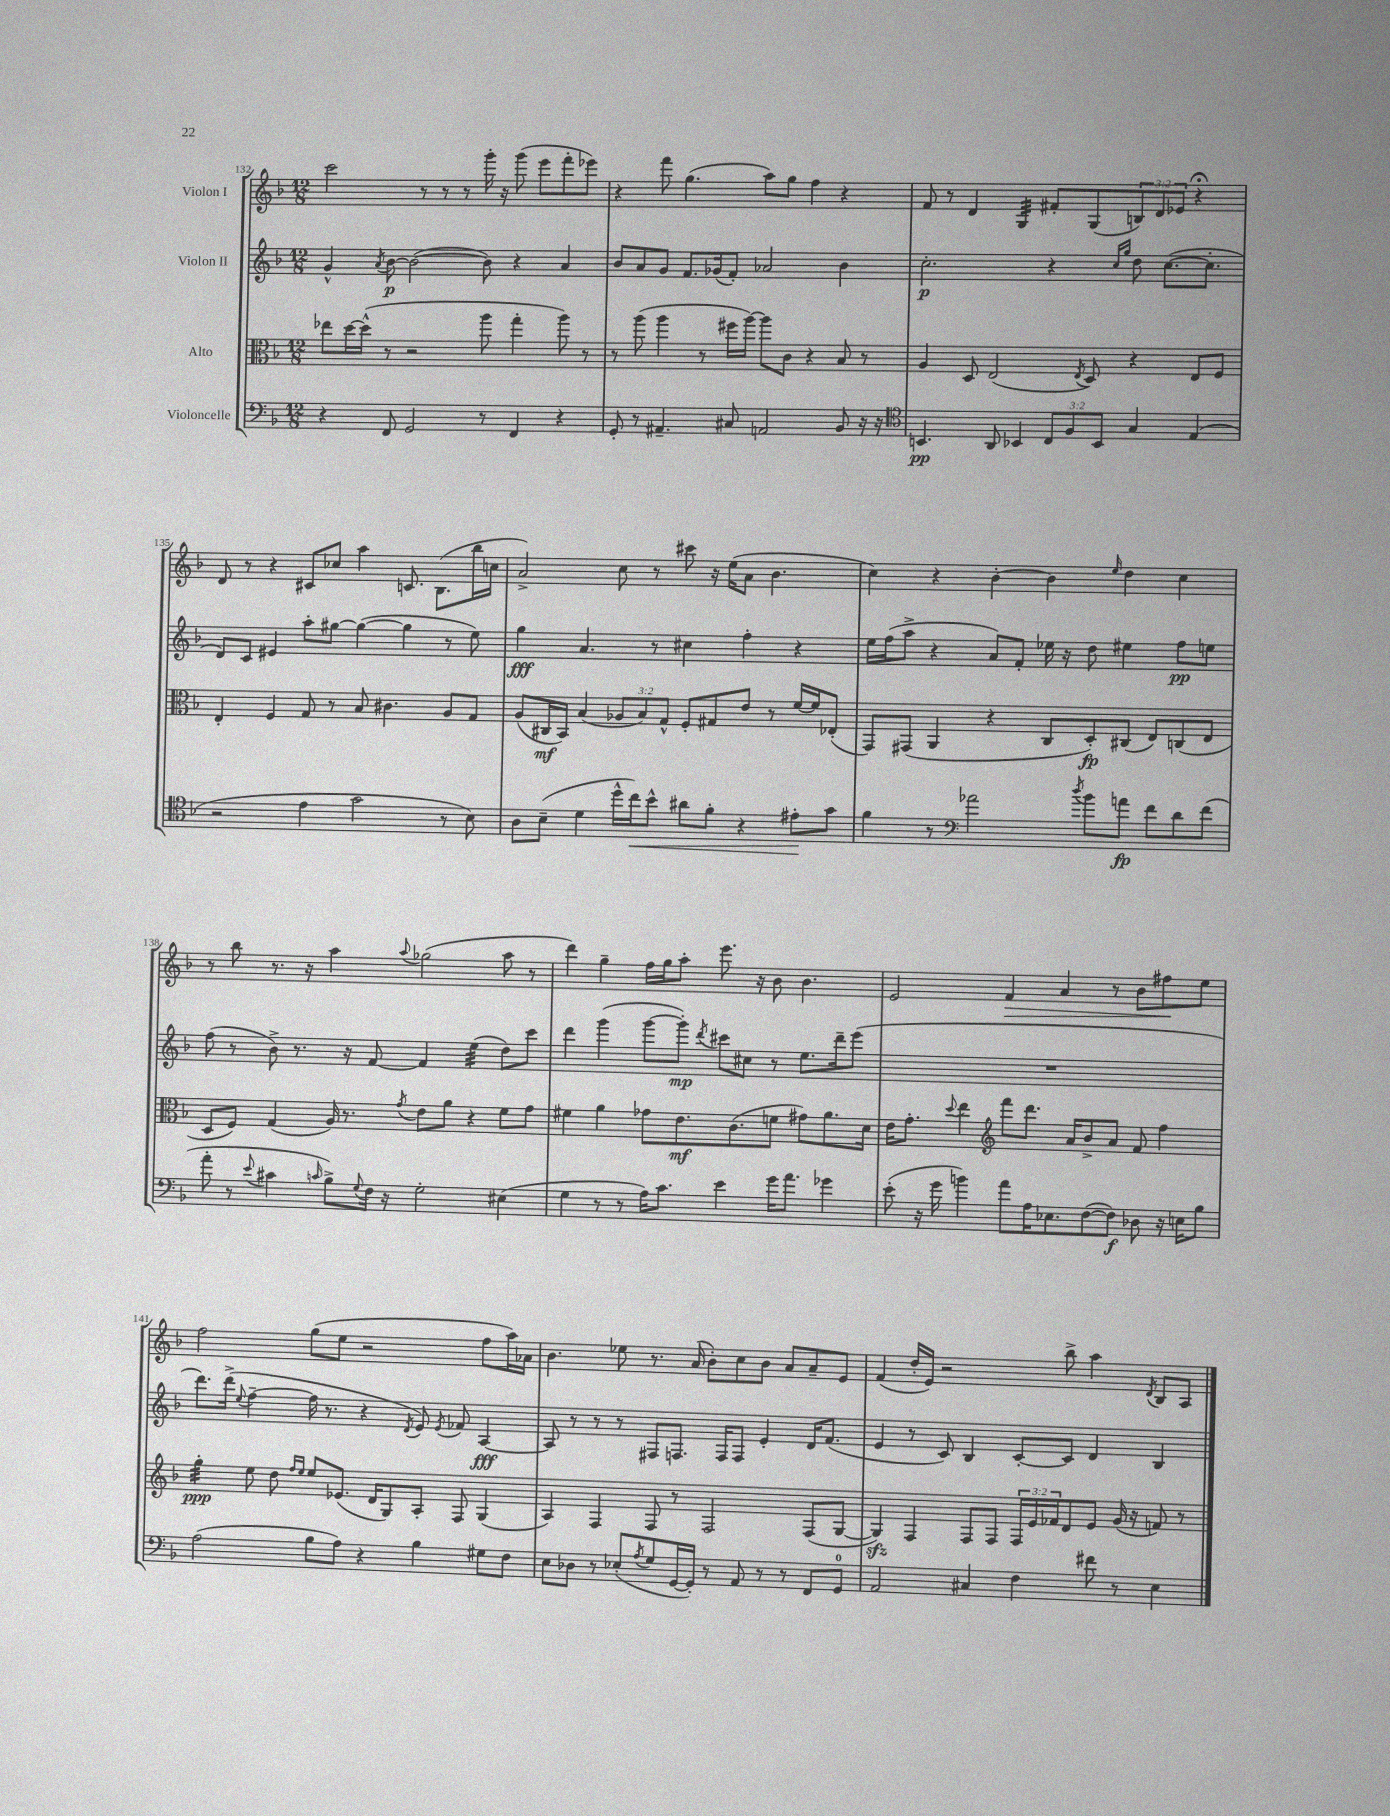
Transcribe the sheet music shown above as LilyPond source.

<<
\new StaffGroup <<
\new Staff = "s0" \with { instrumentName = "Violon I" } {
    \clef treble \key f \major \numericTimeSignature \time 12/8 \override Staff.TupletNumber.text = #tuplet-number::calc-fraction-text
    c'''2 r8 r8 r8 g'''16-. r16 g'''8( e'''8 f'''8-. ees'''8) |
    r4 f'''8 g''4.( a''8) g''8 f''4 r4 |
    f'8 r8 d'4 g4:32 fis'8-. g8( \tuplet 3/2 { b8) d'8 ees'8 } r4\fermata |
    d'8 r8 r4 cis'8 ces''8 a''4 c'8. bes8.( bes''16 c''16 |
    a'2->) c''8 r8 cis'''8 r16 e''16( a'8 bes'4. |
    c''4) r4 bes'4~-. bes'4 \grace { e''16 } d''4 c''4 |
    r8 bes''8 r8. r16 a''4 \appoggiatura { a''8 } ges''2( a''8 r8 |
    d'''4) g''4-- f''16 g''16 a''8-. e'''8. r16 bes'8 bes'4. |
    e'2 f'4\> a'4 r8 bes'8 fis''8\! e''8 |
    f''2 g''8( e''8 r2 f''8 a''16) aes'16 |
    bes'4. ees''8 r8. a'16( bes'8-.) c''8 bes'8 a'8 a'8-- e'8 |
    f'4( d''16-. e'16) r2 bes''8-> a''4 \acciaccatura { d'8 } bes8 a8 \bar "|." |
}
\new Staff = "s1" \with { instrumentName = "Violon II" } {
    \clef treble \key f \major \numericTimeSignature \time 12/8
    g'4-^ \acciaccatura { a'8 } bes'8~\p bes'2~( bes'8) r4 a'4 |
    bes'8 a'8 g'8 f'8. ges'16( f'8-.) aes'2 bes'4 |
    c''2.-.\p r4 \grace { c''16 g''16 } d''8 c''8.~( c''8.-. |
    d'8) c'8 eis'4 a''8-. gis''8~ gis''4~( gis''4 r8 e''8) |
    g''4\fff a'4. r8 cis''4 f''4-. r4 |
    e''16 f''16( a''8-> r4 a'8) f'8-. ees''16 r16 d''8 eis''4 f''8\pp e''8 |
    f''8( r8 bes'8->) r8. r16 f'8~ f'4 e''4:32( d''8) c'''8 |
    d'''4 g'''4( g'''8~ g'''8-.\mp) \acciaccatura { d'''8 } cis'''8 cis''8 r8 e''8. d'''16-- e'''8( |
    R1. |
    d'''8.) d'''16->( \appoggiatura { e''8 } f''4~-- f''16 r8. r4 \acciaccatura { d'8 } e'8) \acciaccatura { e'8 } fes'8 a4~\fff |
    a8 r8 r8 r8 fis8 f8. f16 f8 e'4-. d'16 f'8.( |
    e'4 r8 c'8) bes4 c'8~-. c'8 d'4 bes4 \bar "|." |
}
\new Staff = "s2" \with { instrumentName = "Alto" } {
    \clef alto \key f \major \numericTimeSignature \time 12/8 \override Staff.TupletNumber.text = #tuplet-number::calc-fraction-text
    ees''8 d''16~ d''16-^( r8 r2 a''8 g''4-. a''8) r8 |
    r8 a''8( a''4 r8 fis''16 a''16~) a''8 c'8 r4 bes8 r8 |
    a4 d8 e2( \acciaccatura { e8 } d8) r4 e8 f8 |
    e4-. f4 g8 r8 bes8 cis'4. a8 g8 |
    a8( cis16\mf bes,16) bes4( \tuplet 3/2 { aes8 bes8) g8-^ } f8-. gis8 e'8 r8 f'16~ f'16 ees8-.( |
    g,8) gis,8( a,4 r4 c8 d8-.\fp) cis8( e8) c8( e8 |
    d8 f8) g4( a16) r8. \acciaccatura { g'8 } e'8 a'8 r4 f'8 g'8 |
    fis'4 a'4 ges'8 e'8.\mf c'8.( f'8 gis'8) a'8. d'16 |
    e'16 g'8.-. \appoggiatura { d''8 } e''4 \clef treble f'''8 d'''8. a'16 bes'8-> a'8 f'8 f''4 |
    g''4:32-.\ppp e''8 d''8 \grace { f''16 e''16 } e''8 ees'8.( d'16 g8) a8-. f8 g4( |
    a4) f4 f8 r8 f2 f8( g8~ |
    g4\sfz) f4 f8 f8 \tuplet 3/2 { f16 e'16 fes'16 } d'8 e'8 g'16( r16 f'8) r8 \bar "|." |
}
\new Staff = "s3" \with { instrumentName = "Violoncelle" } {
    \clef bass \key f \major \numericTimeSignature \time 12/8 \override Staff.TupletNumber.text = #tuplet-number::calc-fraction-text
    r4 f,8 g,2 r8 f,4 r4 |
    g,8-. r8 ais,4.-- cis8 a,2 bes,8 r16 r16 |
    \clef tenor b,4.\pp a,8 bes,4 \tuplet 3/2 { c8 f8 bes,8 } g4 e4( |
    r2 e'4 g'2 r8 bes8) |
    a8 bes8--( d'4 d''16-^ c''16\<) bes'8-^ ais'8 f'8-. r4 eis'8-.\! g'8 |
    f'4 r8 \clef bass aes'2 \acciaccatura { d''8 } bes'8 a'8\fp f'8 d'8 f'8( |
    a'8-. r8 \appoggiatura { e'8 } cis'4 \grace { c'16 } bes8->) \appoggiatura { g8 } f16 r16 g2-. eis4( |
    g4 r8 r8 a16) c'8. e'4 g'16 a'8. ges'4 |
    e'8-.( r16 g'16 b'4) a'8 a16 ees8. f8~( f8\f) des8 r16 e16 bes8 |
    a2( bes8 a8) r4 bes4 gis8 f8 |
    e8 des8 r8 ees8-.( \acciaccatura { a8 } g8 g,16~ g,16-.) r8 a,8 r8 r8 f,8 g,8-0 |
    a,2 cis4 f4 fis'8 r8 e4 \bar "|." |
}
>>
>>
\layout { \context { \Score currentBarNumber = #132 } }
